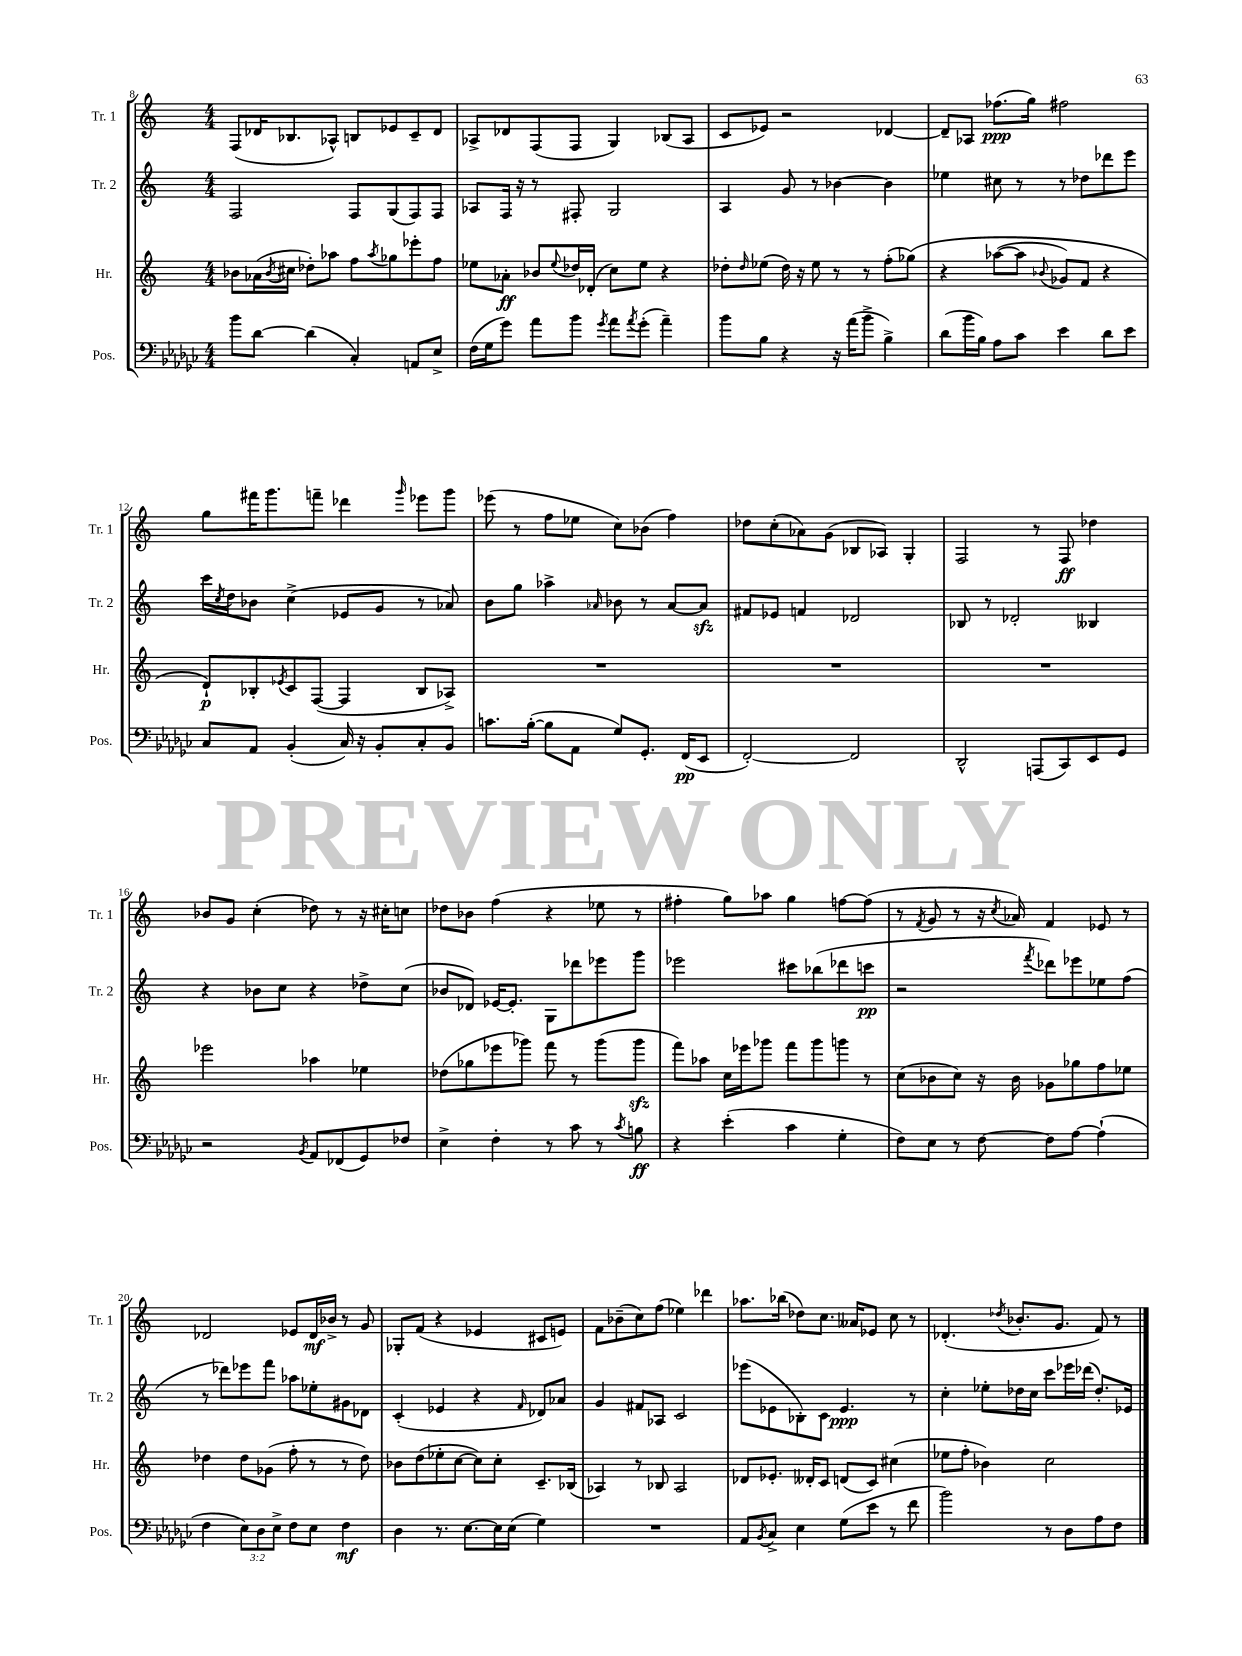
<<
\new StaffGroup <<
\new Staff = "s0" \with { instrumentName = "Tr. 1" shortInstrumentName = "Tr. 1" } {
    \clef treble \key c \major \numericTimeSignature \time 4/4
    f8( des'16 bes8. aes8-^) b8 ees'8 c'8-- des'8 |
    aes8-> des'8 f8( f8 g4) bes8( aes8 |
    c'8 ees'8) r2 des'4~ |
    des'8-- aes8 fes''8.\ppp( g''16) fis''2 |
    g''8 fis'''16 g'''8. f'''8-- des'''4 \grace { g'''16 } ees'''8 g'''8 |
    ees'''8( r8 f''8 ees''8 c''8) bes'8( f''4) |
    des''8 c''8-.( aes'8) g'8( bes8 aes8) g4-. |
    f2 r8 f8\ff des''4 |
    bes'8 g'8 c''4-.( des''8) r8 r16 cis''16-. c''8 |
    des''8 bes'8 f''4( r4 ees''8 r8 |
    fis''4-. g''8) aes''8 g''4 f''8~ f''8( |
    r8 \acciaccatura { f'8 } g'8 r8 r16 \acciaccatura { c''8 } aes'16) f'4 ees'8 r8 |
    des'2 ees'8 des'16\mf bes'16-> r8 g'8 |
    ges8-. f'8( r4 ees'4 cis'8 e'8) |
    f'8 bes'8--( c''8) f''8( ees''4) des'''4 |
    aes''8. bes''16( des''8) c''8. aeses'16 ees'8 c''8 r8 |
    des'4.-.( \acciaccatura { des''8 } bes'8.-. g'8. f'8) r8 \bar "|." |
}
\new Staff = "s1" \with { instrumentName = "Tr. 2" shortInstrumentName = "Tr. 2" } {
    \clef treble \key c \major \numericTimeSignature \time 4/4
    f2 f8 g8( f8) f8 |
    aes8 f16 r16 r8 fis8-. g2 |
    a4 g'8 r8 bes'4~ bes'4 |
    ees''4 cis''8 r8 r8 des''8 des'''8 e'''8 |
    c'''16 \acciaccatura { c''8 } d''16 bes'8 c''4->( ees'8 g'8 r8 aes'8) |
    b'8 g''8 aes''4-> \grace { aes'16 } bes'8 r8 aes'8~ aes'8\sfz |
    fis'8 ees'8 f'4 des'2 |
    bes8 r8 des'2-. beses4 |
    r4 bes'8 c''8 r4 des''8-> c''8( |
    bes'8 des'8) ees'16~ ees'8.-. g8 des'''8 ees'''8 g'''8 |
    ees'''2 cis'''8 bes''8( des'''8 c'''8\pp |
    r2 \acciaccatura { f'''8 } des'''8) ees'''8 ees''8 f''8( |
    r8 des'''8) ees'''8 f'''8 aes''8 ees''8-. gis'8 des'8 |
    c'4-.( ees'4 r4 \grace { f'16 } des'8) aes'8 |
    g'4 fis'8 aes8 c'2 |
    ees'''8( ees'8 bes8-.) c'8 ees'4.\ppp r8 |
    c''4-. ees''8-. des''16 c''16 c'''8 ees'''16 des'''16( des''8.-.) ees'16 \bar "|." |
}
\new Staff = "s2" \with { instrumentName = "Hr." shortInstrumentName = "Hr." } {
    \clef treble \key c \major \numericTimeSignature \time 4/4
    bes'8 aes'16( \acciaccatura { bes'8 } cis''16 des''8-.) aes''8 f''8 \acciaccatura { aes''8 } ges''8 ees'''8-. f''8 |
    ees''8 aes'8-.\ff bes'8 \appoggiatura { ees''8 } des''16 des'16-.( c''8) ees''8 r4 |
    des''8-. \grace { des''16 } ees''8( des''16) r16 ees''8 r8 r8 f''8-.( ges''8)\( |
    r4 aes''8~( aes''8 \appoggiatura { bes'8 } ges'8) f'8 r4 |
    d'8-!\p\) bes8-. \acciaccatura { ees'8 } c'8 f8~( f4 bes8 aes8->) |
    R1 |
    R1 |
    R1 |
    ees'''2 aes''4 ees''4 |
    des''8( ges''8 ees'''8 ges'''8) f'''8 r8 ges'''8( ges'''8\sfz |
    f'''8) aes''8 c''16 ees'''16 ges'''8 f'''8 ges'''8 g'''8 r8 |
    c''8( bes'8 c''8) r16 bes'16 ges'8 ges''8 f''8 ees''8 |
    des''4 des''8 ges'8( f''8-. r8 r8 des''8) |
    bes'8 d''8( ees''8-. c''8~ c''8) c''8-. c'8.-- bes16( |
    aes4) r8 bes8 aes2 |
    des'8 ees'8.-. deses'16-. c'8 d'8( c'8) cis''4( |
    ees''8 f''8-. bes'4) c''2 \bar "|." |
}
\new Staff = "s3" \with { instrumentName = "Pos." shortInstrumentName = "Pos." } {
    \clef bass \key ges \major \numericTimeSignature \time 4/4 \override Staff.TupletNumber.text = #tuplet-number::calc-fraction-text
    bes'8 des'8~ des'4( ces4-.) a,8 ees8-> |
    f16( ges16 ges'8) aes'8 bes'8 \acciaccatura { ges'8 } aes'8 \acciaccatura { aes'8 } ges'8-.( aes'4--) |
    bes'8 bes8 r4 r16 aes'16( bes'8-> bes4->) |
    des'8( bes'16 bes16) aes8 ces'8 ees'4 des'8 ees'8 |
    ces8 aes,8 bes,4-.( ces16) r16 bes,8-. ces8-. bes,8 |
    c'8. bes16~-.( bes8 aes,8 ges8) ges,8.-. f,16\pp( ees,8 |
    f,2~-.) f,2 |
    des,2-^ a,,8( ces,8) ees,8 ges,8 |
    r2 \acciaccatura { bes,8 } aes,8 fes,8( ges,8) fes8 |
    ees4-> f4-. r8 ces'8 r8 \acciaccatura { ces'8 } b8\ff |
    r4 ees'4-.( ces'4 ges4-. |
    f8) ees8 r8 f8~ f8 aes8~ aes4-!( |
    f4 \tuplet 3/2 { ees8) des8 ees8-> } f8 ees8 f4\mf |
    des4 r8. ees8.~ ees16 ees16( ges4) |
    R1 |
    aes,8 \acciaccatura { bes,8 } ces8-> ees4 ges8( ees'8 r8 f'8 |
    bes'2) r8 des8 aes8 f8 \bar "|." |
}
>>
>>
\layout { \context { \Score currentBarNumber = #8 } }
